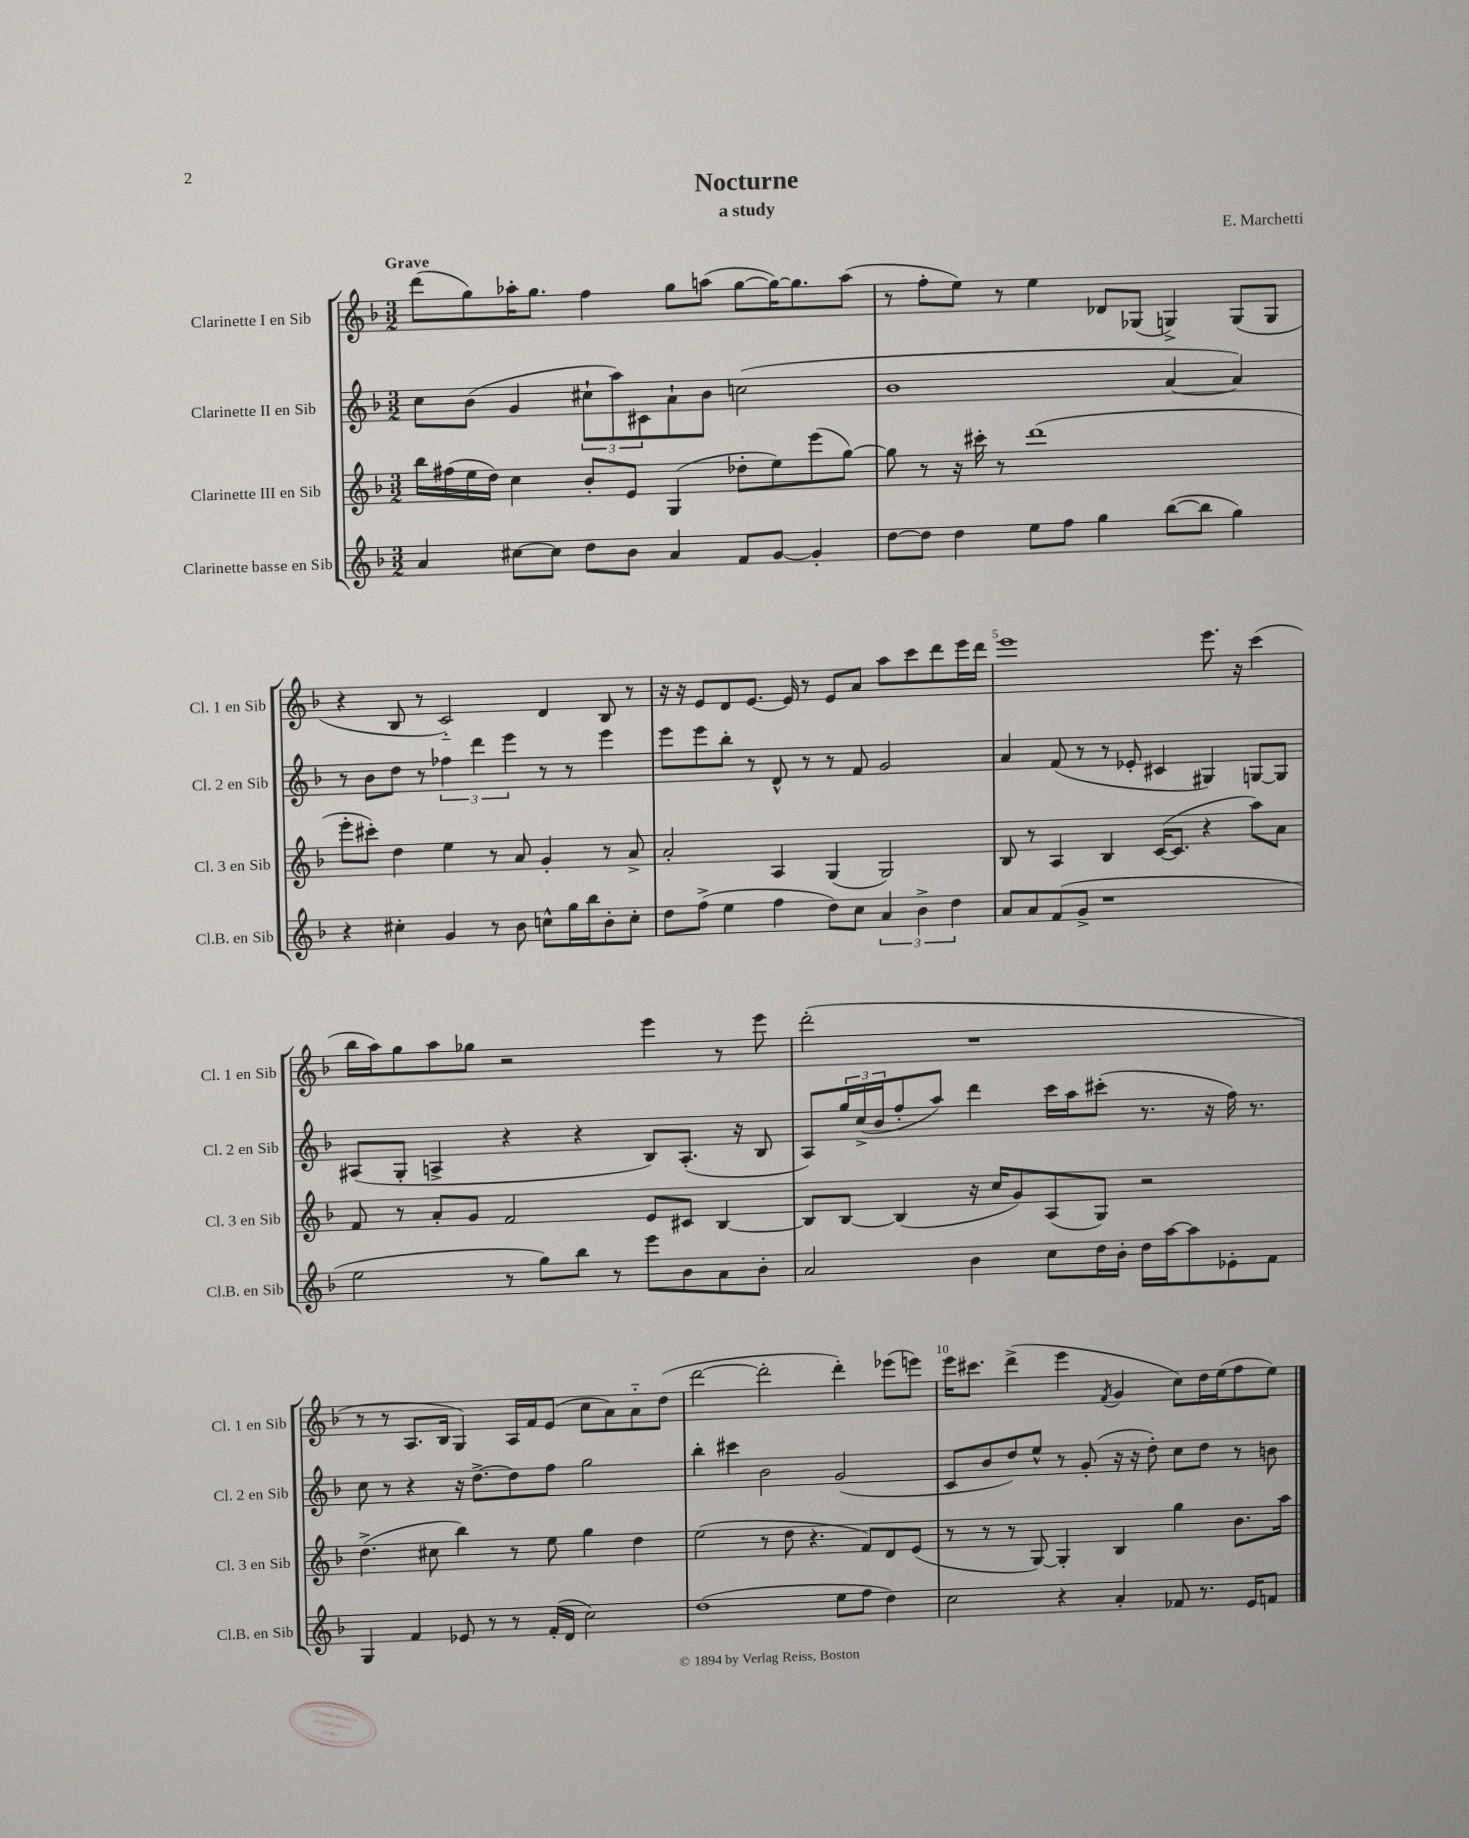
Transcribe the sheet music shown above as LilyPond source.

\header { title = "Nocturne" composer = "E. Marchetti" subtitle = "a study" }
<<
\new StaffGroup <<
\new Staff = "s0" \with { instrumentName = "Clarinette I en Sib" shortInstrumentName = "Cl. 1 en Sib" } {
    \clef treble \key f \major \numericTimeSignature \time 3/2 \tempo "Grave"
    d'''8( g''8) aes''16-. g''8. f''4 g''8 a''8( g''8~ g''16~) g''8. a''8( |
    r8 f''8-. e''8) r8 e''4 des'8 ges8( g4->) g8( g8 |
    r4 bes8 r8 c'2-_) d'4 bes8 r8 |
    r16 r16 e'8 d'8 e'8.~ e'16 r8 e'8 a'8 a''8 c'''8 d'''8 e'''16 d'''16 |
    e'''1 e'''8. r16 c'''4( |
    bes''16 a''16) g''8 a''8 ges''8 r2 e'''4 r8 e'''8 |
    d'''2-.( r1 |
    r8 r8 a8. bes16 g4) a16 f'16 e'8( c''8 a'8) a'8-_ d''8( |
    d'''2~ d'''2-. d'''4-.) ees'''8( e'''8) |
    e'''16 cis'''8. d'''4->( e'''4 \acciaccatura { f'8 } g'4 c''8) d''16 e''16( f''8 e''8) \bar "|." |
}
\new Staff = "s1" \with { instrumentName = "Clarinette II en Sib" shortInstrumentName = "Cl. 2 en Sib" } {
    \clef treble \key f \major \numericTimeSignature \time 3/2
    c''8 bes'8( g'4 \tuplet 3/2 { cis''8-! a''8) cis'8 } a'8-! bes'8 c''2( |
    bes'1 a'4~ a'4) |
    r8 bes'8 d''8 r8 \tuplet 3/2 { fes''4 d'''4 e'''4 } r8 r8 e'''4 |
    e'''8 e'''8 bes''8-. r8 d'8-^ r8 r8 f'8 g'2 |
    a'4 f'8( r8 r8 ees'8-. cis'4 gis4) g8~ g8 |
    ais8( g8-. a4-> r4 r4 bes8) a8.-.( r16 bes8 |
    a8) \tuplet 3/2 { g''16 c''16->( bes'16 } f''8-. a''8) d'''4 c'''16 a''16 cis'''8-.( r8. r16 f''16) r8. |
    c''8 r8 r4 r16 d''8.~-> d''8 f''8 g''2 |
    bes''4-. cis'''4 bes'2 g'2( |
    c'8 bes'8 d''8) e''8-^ r8 g'8-.( r16 r16 d''8-.) c''8 d''8 r8 b'8 \bar "|." |
}
\new Staff = "s2" \with { instrumentName = "Clarinette III en Sib" shortInstrumentName = "Cl. 3 en Sib" } {
    \clef treble \key f \major \numericTimeSignature \time 3/2
    bes''16 fis''16( e''16 d''16) c''4 bes'8-. e'8 g4( des''8-. e''8) e'''8( g''8~) |
    g''8 r8 r16 cis'''16-. r8 d'''1( |
    e'''8-. cis'''8-.) d''4 e''4 r8 a'8 g'4-. r8 a'8-> |
    a'2-. a4 g4( g2) |
    bes8 r8 a4 bes4 c'16~( c'8. r4 a''8) a'8 |
    f'8 r8 a'8-. g'8 f'2 e'8 cis'8 bes4~ |
    bes8 bes8~ bes4( r16 c''16 g'8) a8( g8) r2 |
    d''4.->( cis''8 bes''4) r8 e''8 g''4 d''4 |
    e''2( r8 d''8 r4. f'8) d'8 e'8( |
    r8 r8 r8 g8~) g4-. bes4 g''4 bes'8. a''16 \bar "|." |
}
\new Staff = "s3" \with { instrumentName = "Clarinette basse en Sib" shortInstrumentName = "Cl.B. en Sib" } {
    \clef treble \key f \major \numericTimeSignature \time 3/2
    a'4 cis''8~ cis''8 d''8 bes'8 a'4 f'8 g'8~ g'4-. |
    d''8~ d''8 d''4 e''8 f''8 g''4 bes''8~( bes''8 g''4) |
    r4 cis''4-. g'4 r8 bes'8 c''8-^ g''16 bes''16 bes'8-. c''8-. |
    d''8 f''8->( e''4 f''4 d''8) c''8 \tuplet 3/2 { a'4 bes'4-> d''4 } |
    a'8 a'8 f'8( g'8-> r1 |
    e''2 r8 g''8) bes''8 r8 e'''8 bes'8 a'8 bes'8-. |
    a'2 bes'4 c''8 d''16 bes'16-. d''16 a''16~ a''8 ees'8-. f'8 |
    g4 f'4 ees'8 r8 r8 f'16-.( d'16 c''2) |
    d''1( e''8 f''8 d''4) |
    c''2 r4 a'4-. fes'8 r8. e'16 f'8 \bar "|." |
}
>>
>>
\layout { \context { \Score \override BarNumber.break-visibility = ##(#f #t #t) barNumberVisibility = #(every-nth-bar-number-visible 5) } }
